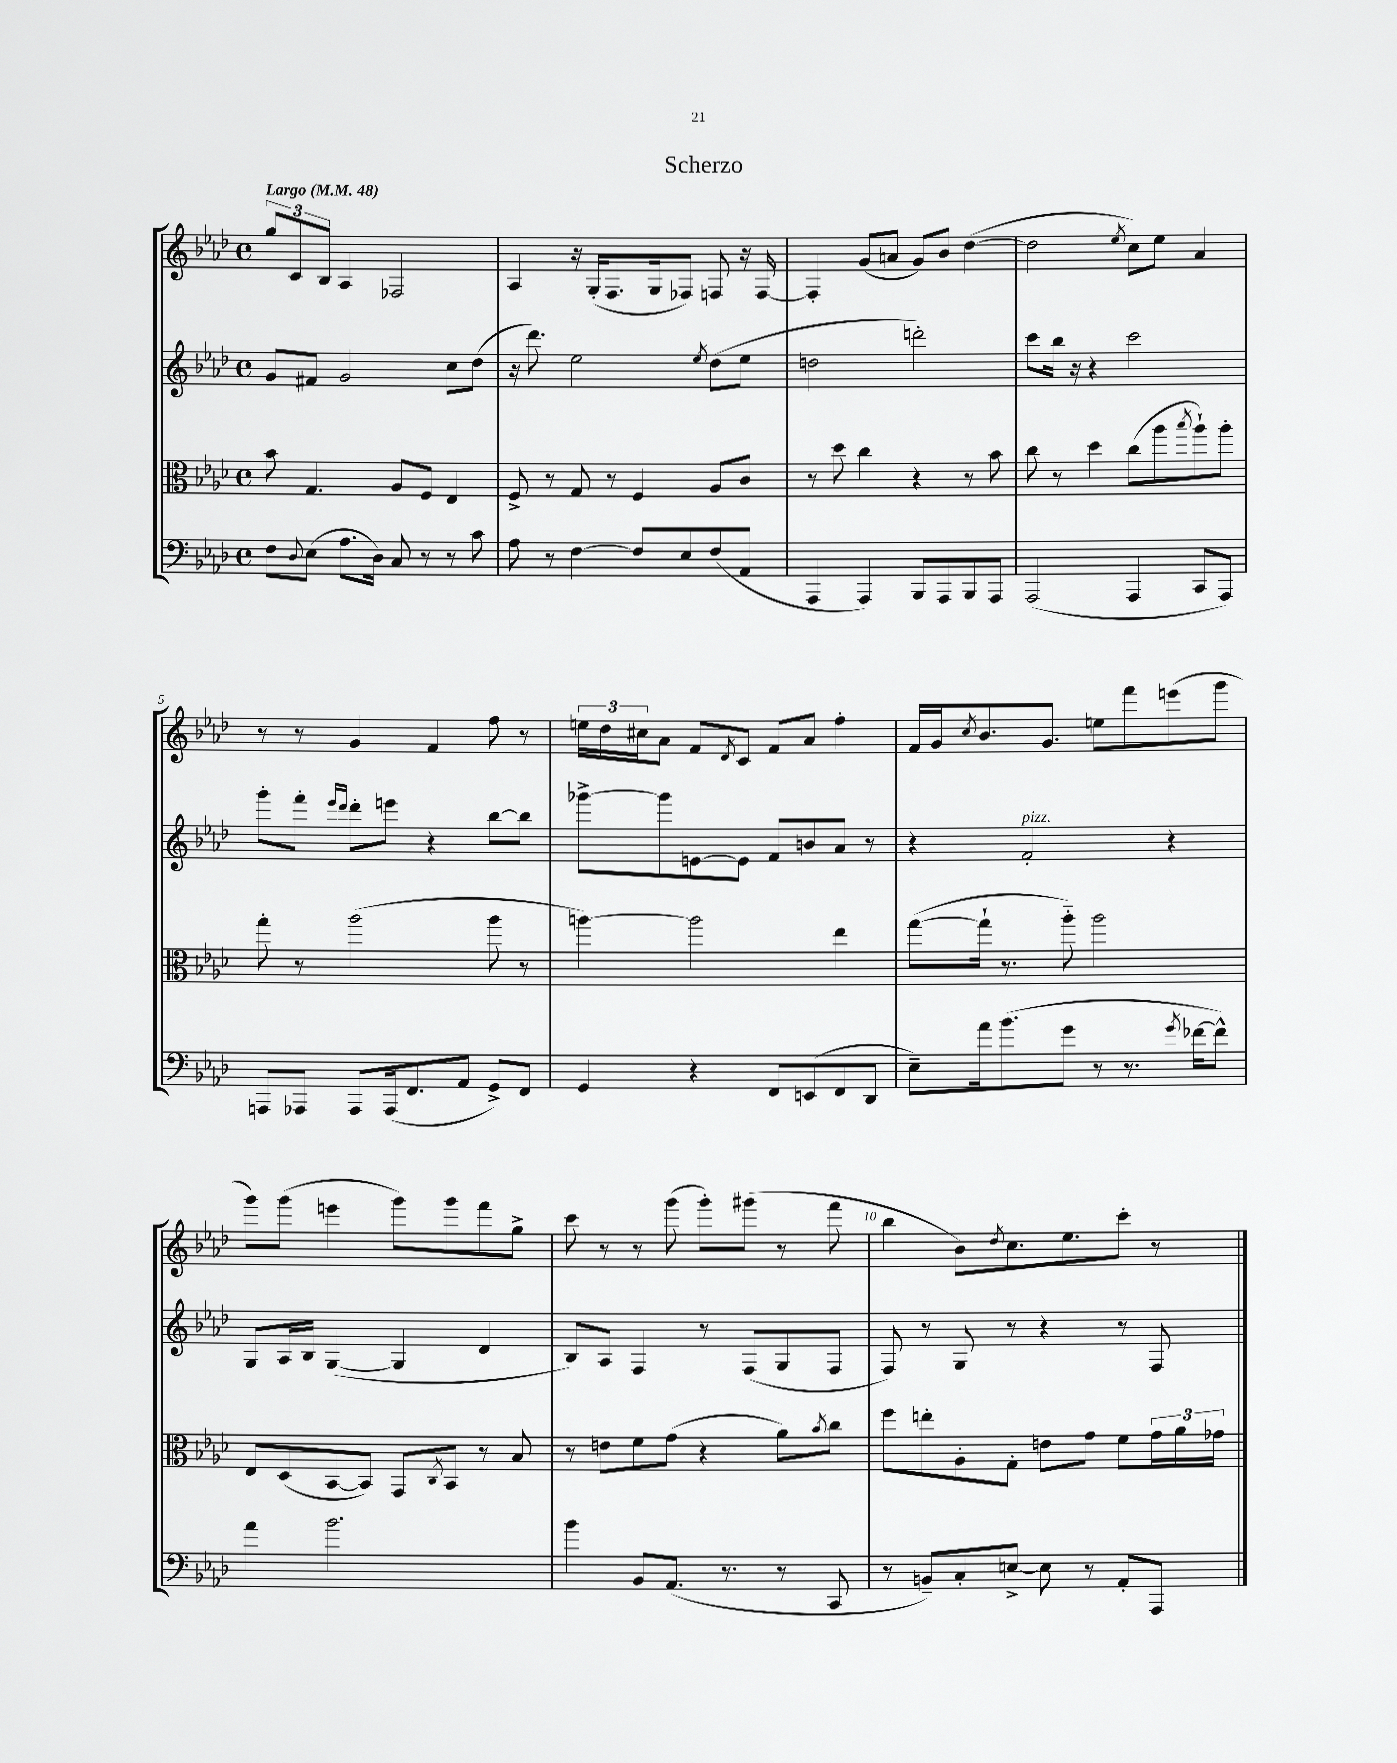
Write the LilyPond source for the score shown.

\header { title = "Scherzo" }
<<
\new StaffGroup <<
\new Staff = "s0" {
    \clef treble \key aes \major \defaultTimeSignature \time 4/4 \tempo "Largo" 4 = 48
    \tuplet 3/2 { g''8 c'8 bes8 } aes4 fes2 |
    aes4 r16 g16-.( f8. g16 fes8) f8 r16 f16~ |
    f4-. g'8( a'8 g'8) bes'8 des''4~( |
    des''2 \acciaccatura { ees''8 } c''8) ees''8 aes'4 |
    r8 r8 g'4 f'4 f''8 r8 |
    \tuplet 3/2 { e''16 des''16 cis''16 } aes'8 f'8 \acciaccatura { des'8 } c'8 f'8 aes'8 f''4-. |
    f'16 g'16 \acciaccatura { c''8 } bes'8. g'8. e''8 f'''8 e'''8( g'''8 |
    g'''8) g'''8( e'''4 g'''8) g'''8 f'''8 g''8-> |
    c'''8 r8 r8 g'''8( g'''8-.) gis'''8( r8 f'''8 |
    bes''4 bes'8) \acciaccatura { des''8 } c''8. ees''8. c'''8-. r8 \bar "|." |
}
\new Staff = "s1" {
    \clef treble \key aes \major \defaultTimeSignature \time 4/4
    g'8 fis'8 g'2 c''8 des''8( |
    r16 des'''8.) ees''2 \acciaccatura { ees''8 } des''8( ees''8 |
    d''2 d'''2-.) |
    c'''8 bes''16 r16 r4 c'''2 |
    g'''8-. f'''8-. \grace { ees'''16 des'''16 } des'''8-. e'''8 r4 bes''8~ bes''8 |
    ges'''8~-> ges'''8 e'8~ e'8 f'8 b'8 aes'8 r8 |
    r4 f'2-.^\markup { \italic "pizz." } r4 |
    g8 aes16 bes16 g4~( g4 des'4 |
    bes8) aes8 f4 r8 f8( g8 f8 |
    f8) r8 g8 r8 r4 r8 f8 \bar "|." |
}
\new Staff = "s2" {
    \clef alto \key aes \major \defaultTimeSignature \time 4/4
    bes'8 g4. aes8 f8 ees4 |
    f8-> r8 g8 r8 f4 aes8 c'8 |
    r8 des''8 c''4 r4 r8 bes'8 |
    c''8 r8 des''4 c''8( aes''8 \acciaccatura { bes''8 } aes''8-!) aes''8-. |
    g''8-. r8 aes''2( aes''8 r8 |
    a''4~) a''2 ees''4 |
    g''8~( g''16-! r8. aes''8-_) aes''2 |
    ees8 des8( bes,8~ bes,8) g,8 \acciaccatura { c8 } bes,8 r8 bes8 |
    r8 e'8 f'8 g'8( r4 aes'8) \acciaccatura { bes'8 } c''8 |
    f''8 e''8-. aes8-. g8-. e'8 g'8 f'8 \tuplet 3/2 { g'16 aes'16 ges'16 } \bar "|." |
}
\new Staff = "s3" {
    \clef bass \key aes \major \defaultTimeSignature \time 4/4
    f8 \appoggiatura { des8 } ees8( aes8. des16) c8 r8 r8 c'8 |
    aes8 r8 f4~ f8 ees8 f8( aes,8 |
    aes,,4 aes,,4) bes,,8 aes,,8 bes,,8 aes,,8 |
    aes,,2( aes,,4 c,8 aes,,8) |
    a,,8 aes,,8 aes,,8 aes,,16( f,8. aes,8 g,8->) f,8 |
    g,4 r4 f,8 e,8( f,8 des,8 |
    ees8--) aes'16 bes'8.( g'8 r8 r8. \acciaccatura { g'8 } fes'16~ fes'8-^) |
    aes'4 bes'2. |
    bes'4 bes,8 aes,8.( r8. r8 c,8 |
    r8 b,8--) c8-. e8~-> e8 r8 aes,8-. aes,,8 \bar "|." |
}
>>
>>
\layout { \context { \Score \override BarNumber.break-visibility = ##(#f #t #t) barNumberVisibility = #(every-nth-bar-number-visible 5) } }
